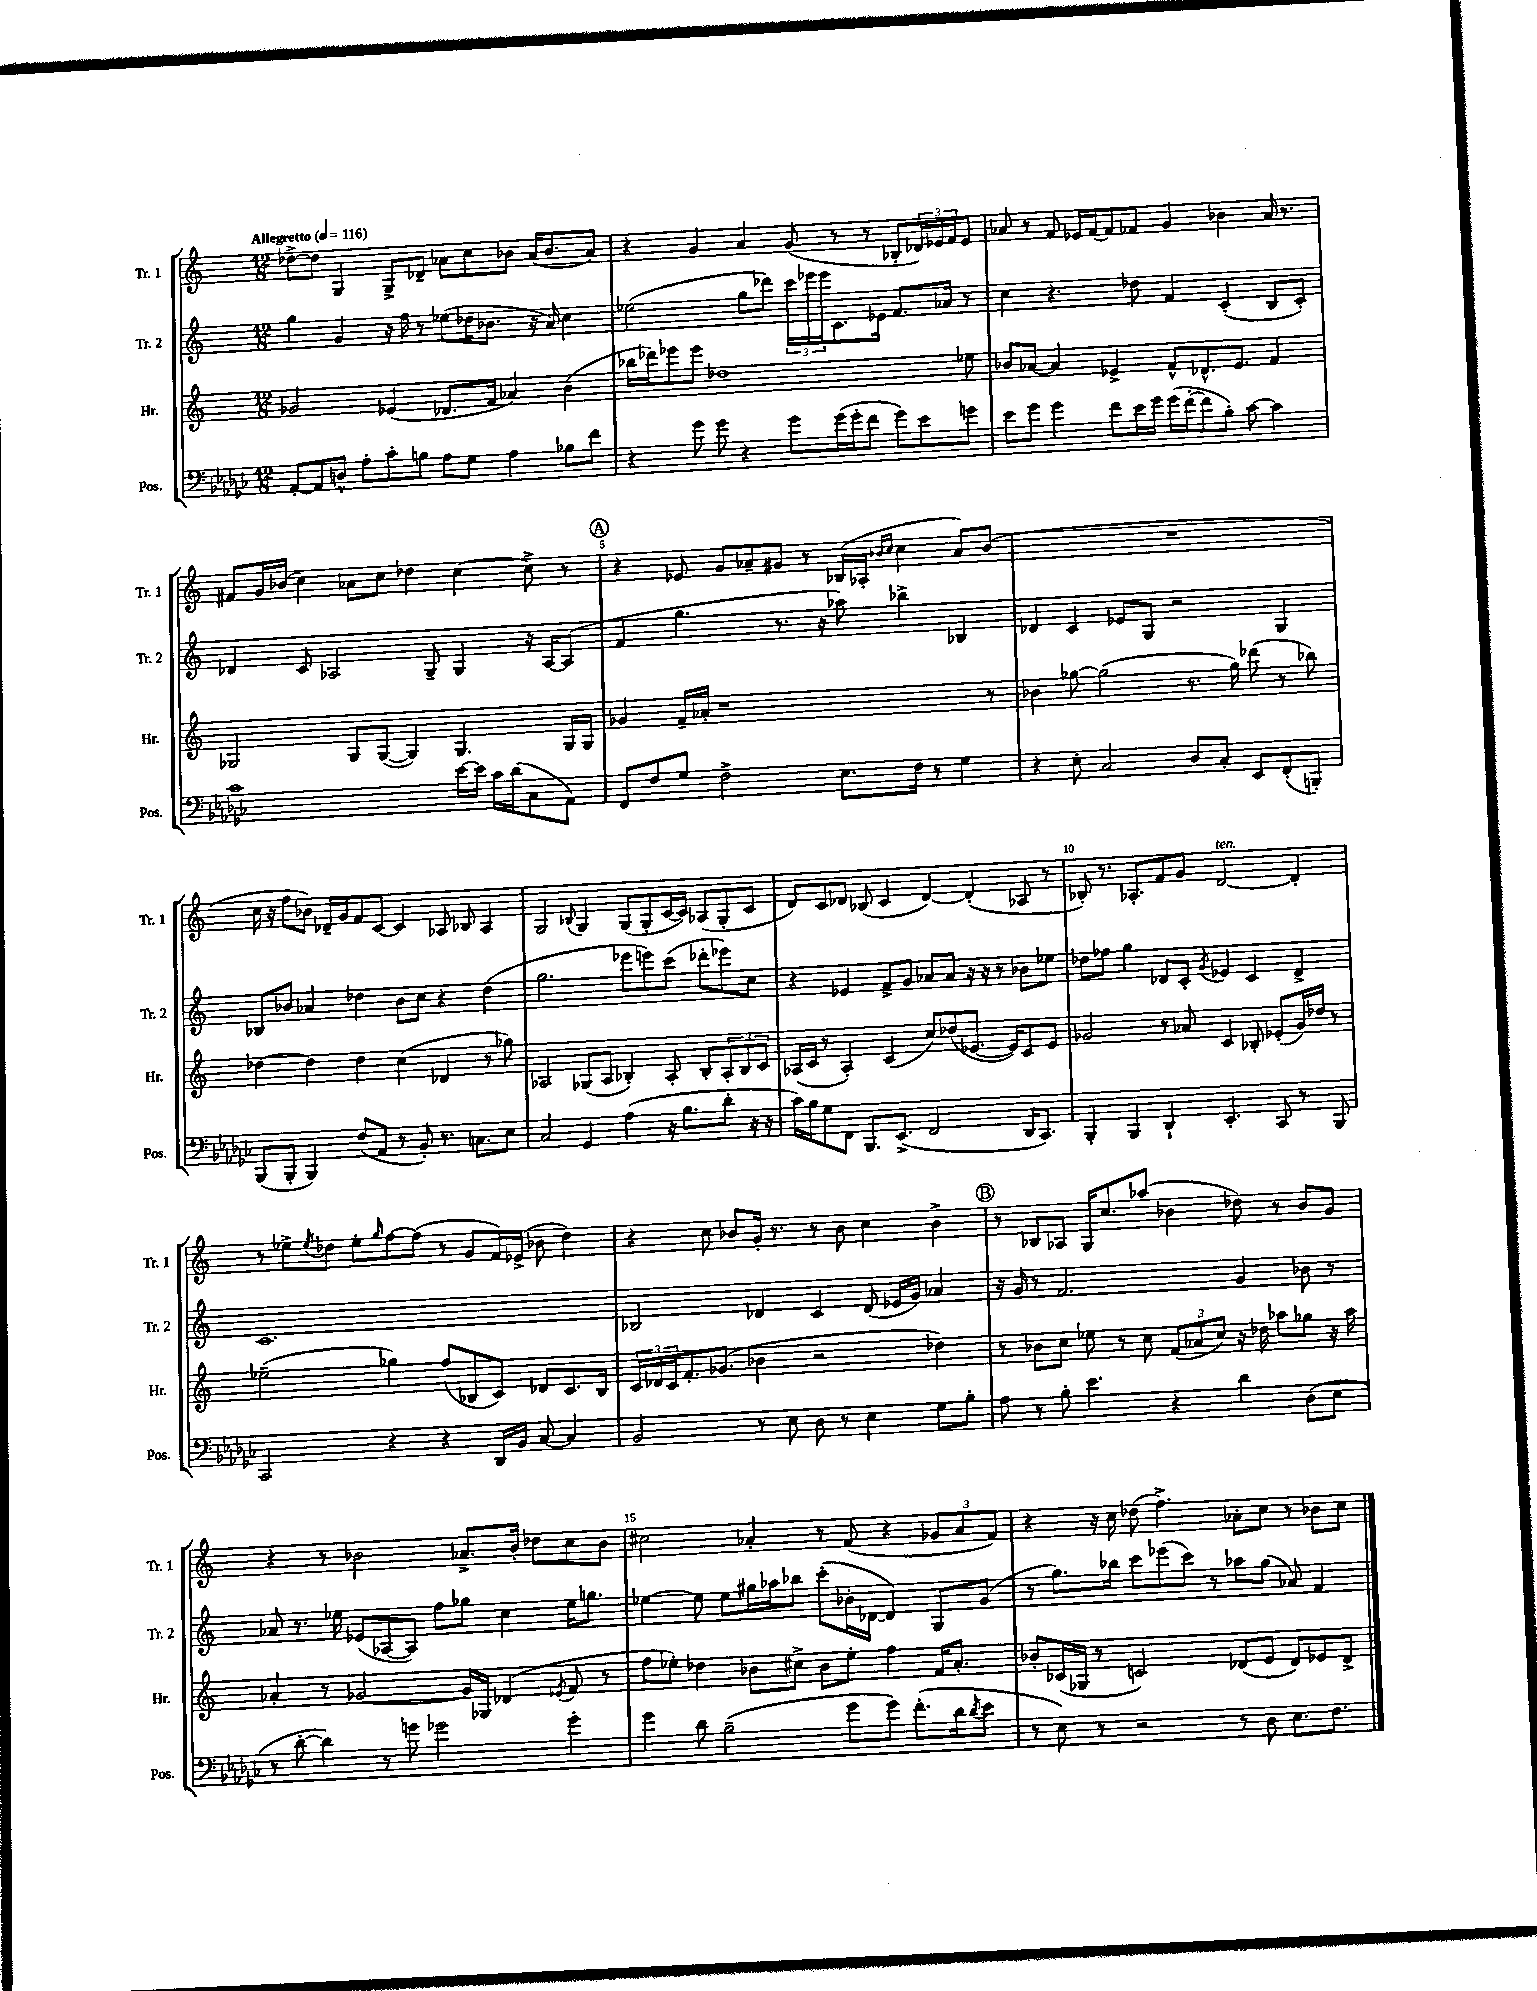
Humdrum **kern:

**kern	**kern	**kern	**kern
*part4	*part3	*part2	*part1
*staff4	*staff3	*staff2	*staff1
*I"Pos.	*I"Hr.	*I"Tr. 2	*I"Tr. 1
*I'Pos.	*I'Hr.	*I'Tr. 2	*I'Tr. 1
*clefF4	*clefG2	*clefG2	*clefG2
*k[b-e-a-d-g-c-]	*k[]	*k[]	*k[]
*M12/8	*M12/8	*M12/8	*M12/8
*MM116	*MM116	*MM116	*MM116
=1	=1	=1	=1
!	!	!	!LO:TX:a:B:t=Allegretto
[8AA-'/L	2g-X/	4gg\	[8dd-X^\L
8AA-/]	.	.	8dd-\J]
8Dn^^/J	.	4g/	4G/
8A-'\L	.	.	.
8c-'\	(4e-X/	16r	8G^/L
.	.	16ff\	.
8Bn\J	.	8r	8d-X~/J
8A-\L	8.d-X/L	(8ee-X\L	8a-X\L
8G-\J	.	16dd-X\K	8cc\
.	16f/Jk	8.b-X\J	.
4A-\	4a-X/)	.	8b-X\J
.	.	16r	(16a-/KL
.	.	16a/)	8.b-/
8B-X\L	(4b\	4cc\	.
8f\J	.	.	8a-/J)
=2	=2	=2	=2
4r	16bb-X\LL	(2ee-X\	4r
.	16ddd-X\J)	.	.
.	8eee-X\	.	.
8g-\	8eee-\J	.	4g/
8g-\	1dd-X	.	.
4r	.	8gg\L	4a/
.	.	8ddd-X\J)	.
8g-\L	.	24ccc\LL	(8g/
.	.	24eee-X\	.
.	.	24eee-\J	.
(16g-\L	.	8.c\	8r
16g-'\J	.	.	.
8f\J	.	.	8r
.	.	16e-X\Jk	.
8g-\L)	.	8.f/L	8B-X'/L
8e-\	.	.	24d-X/L)
.	.	.	24e-X/
.	.	16a-X/Jk	.
.	.	.	24f/J
8gn\J	8ee-X\	8r	8e-/J
=3	=3	=3	=3
8e-\L	8b-X/L	4cc\	8a-X/
8g-\J	[8a-X/J	.	8r
4g-\	4a-/]	4.r	8f/
.	.	.	16e-X/LL
.	.	.	[16f/J
8f\L	4e-X^/	.	8f/]
16e-\L	.	8dd-X\	8f-X/J
16g-\JJ	.	.	.
(16g-\LL	8f^^/L	4f/	4g/
[16f'\J	.	.	.
8f\]	8.d-X^^/	.	.
8B-'\J)	.	(4c'/	4b-X\
.	8.e-/J	.	.
[8c-\	.	.	.
4c-\]	4f/	8B/L	16a-/
.	.	.	8.r
.	.	8c'/J)	.
!!LO:LB:g=z
=4	=4	=4	=4
1c-	2G-X/	4d-X/	8f#X/L
.	.	.	16g/L
.	.	.	(16b-X/JJ
.	.	8c/	4cc\)
.	.	2A-X/	.
.	8G-/L	.	8a-X\L
.	([8G-/J	.	8cc\J
.	4G-/])	.	4dd-X\
.	.	8G~/	.
[16e-\LL	4.G-/	4G/	[4cc\
16e-\JJ]	.	.	.
16c-\LL	.	.	.
(16d-\J	.	.	.
8C-\	.	16r	8cc^\]
.	.	[16A-/KL	.
8AA-\J)	16G-/LL	(8A-/J]	8r
.	16G-/JJ	.	.
!!LO:REH:place=s1:t=A
=5	=5	=5	=5
8FF/L	4g-X/	4f/	4r
8F/	.	.	.
8G-/J	16f~/LL	4.gg\	8e-X/
.	16a-X'/JJ	.	.
2F^\	1r	.	8g/L
.	.	.	8a-X~/
.	.	8.r	8g#X/J
.	.	.	8r
.	.	16r	.
8.E-\L	.	8aa-X\)	(16B-X/LL
.	.	.	16A-X'/JJ
.	.	.	16qqb-X/LL
.	.	.	16qqcc/JJ
.	.	4bb-X^\	4cc\
16F\Jk	.	.	.
8r	.	.	.
4G-\	.	4B-X/	8a-/L)
.	8r	.	(8b-/J
=6	=6	=6	=6
4r	4b-X\	4d-X/	1.r
8E-'\	[8gg-X\	4c/	.
2C-/	(2gg-\]	.	.
.	.	8e-X/L	.
.	.	8G/J	.
.	.	2r	.
8D-/L	8.r	.	.
8C-'/J	.	.	.
.	16gg-\)	.	.
8EE-/L	(8ddd-X\	.	.
(8FF'/	8r	4G/	.
8BBBn'/J)	8bb-X\)	.	.
!!LO:LB:g=z
=7	=7	=7	=7
(8BBB-/L	[4dd-X\	8B-X/L	16cc\
.	.	.	16r
8BBB-'/J	.	8b-X/J	8ff\L
4BBB-/)	4dd-\]	4a-X/	8b-X\J)
.	.	.	16d-X~/LL
.	.	.	16g/J
(8F/L	4dd-\	4dd-X\	8f/
8AA-/J	.	.	[8c/J
8r	(4cc\	8b-\L	4c/]
8BB-'/)	.	8cc\J	.
8.r	4d-X/	4r	8A-X/
.	.	.	8B-X/
8.Cn\L	.	.	.
.	8r	(4dd-\	4A-/
8E-\J	8gg-X\)	.	.
=8	=8	=8	=8
2C-/	2A-X/	2.gg\	2G/
.	.	.	8qqB-X/
4GG-/	(8G-X/L	.	4G/
.	8A-/J	.	.
(4A-\	4B-X'/)	8eee-X\L	(8G/L
.	.	8eeen\)	8G'/
16r	8A-'/	(8ccc\J	[16c/L
8.B-\L	.	.	16c/JJ])
.	8B-'/L	8ddd-X'\L	(8A-X/L
8d-'\J	12A-'/	8eee-X\)	8G'/
.	12B-/	.	.
16r	.	8cc\J	8c/J
.	12c/J	.	.
16r	.	.	.
=9	=9	=9	=9
16c-\LL)	(16A-X/LL	4r	8d/L)
16B-\J	16c/JJ	.	.
8G-\	8r	.	8c/
8FF\J	4A-'/)	4e-X/	8d-X/J
8.BBB-/L	.	.	(8B-X/
.	(4c/	8f^/L	4c/
(8.EE-^/J	.	.	.
.	.	8g/J	.
2FF/	8cc/L)	8a-X/L	[4d-/)
.	(8dd-X/	8a-/J	.
.	[8.e-X/J	16r	(4d-'/]
.	.	16r	.
.	.	8r	.
.	16e-/KL])	.	.
16DD-/KL	8c/	8b-X\L	8A-X/
8.CC-/J)	.	.	.
.	8e-/J	8ee-X\J	8r
=10	=10	=10	=10
4BBB-'/	2g-X/	8dd-X\L	8B-X'/)
.	.	8ff-X\J	8.r
4BBB-/	.	4gg\	.
.	.	.	8.A-X'/L
4DD-`/	8r	8d-X/L	8f/
.	8a-X/	8c'/J	8g/J
.	.	8qg/	.
!	!	!	!LO:TX:a:i:t=ten.
4.EE-'/	4c/	4e-X/	[2d/
.	8B-X'/	4c/	.
8CC-/	(8e-X'/L	.	.
8r	16g-/L)	4d-^/	4d'/]
.	16dd-X/JJ	.	.
8BBB-/	8r	.	.
!!LO:LB:g=z
=11	=11	=11	=11
2CC-/	(2ee-X~\	1.c	8r
.	.	.	8ee-X^\L
.	.	.	8qee-/
.	.	.	8dd-X\J
.	.	.	8ee-'\L
.	.	.	16qqgg/
4r	4gg-X\)	.	[8ff\
.	.	.	(8ff\J]
4r	(8ff/L	.	8r
.	8B-X/	.	8g/L
16DD-/LL	8c/J)	.	16f/L)
16BB-/JJ	.	.	(16e-X^/JJ
[8C-/	8d-X/L	.	8b-X\
4C-/]	8.c/	.	4dd-\)
.	16B-/Jk	.	.
=12	=12	=12	=12
2BB-/	24c/LL	2B-X/	4r
.	24d-X/	.	.
.	24c/J	.	.
.	8.f'/	.	.
.	.	.	8cc\
.	(8.g-X/J	.	.
.	.	.	8b-X/L
8r	4b-X\	4d-X/	16g'/Jk
.	.	.	8.r
8E-\	.	.	.
8D-\	2r	4c/	8r
8r	.	.	8b-\
4E-\	.	(8d-/	4cc\
.	.	16e-X/LL	.
.	.	16g/JJ)	.
8G-\L	4dd-X\)	4a-X/	4b-^\
8B-'\J	.	.	.
!!LO:REH:place=s1:t=B
=13	=13	=13	=13
8A-\	8r	16r	8r
.	.	16g/	.
8r	8b-X\L	8r	8B-X/L
8B-'\	8cc\J	2.f/	8A-X/J
4.e-\	8ee-X\	.	16G/KL
.	.	.	8.cc/
.	8r	.	.
.	8cc\	.	(8aa-X/J
4r	(12f/L	.	4b-X\
.	12a-X/	.	.
.	12cc/J)	.	.
4d-\	16r	4g/	8dd-X\)
.	16dd-X\	.	.
.	8aa-X\L	.	8r
(8D-\L	8gg-X\J	8b-X\	8b-/L
8E-\J	16r	8r	8g/J
.	16aa-\	.	.
!!LO:LB:g=z
=14	=14	=14	=14
8r	4a-X'/	8a-X/	4r
[8d-'\	.	8.r	.
4d-\])	8r	.	8r
.	.	16ee-X\	.
.	[2g-X/	(8e-X/L	2b-X\
8r	.	[8A-X/	.
8gn\	.	8A-/J])	.
2g-X\	.	8ff\L	.
.	16g-/LL]	8gg-X\J	8.a-X^/L
.	16G-X/JJ	.	.
.	(4d-X/	4cc\	.
.	.	.	16b-'/Jk
.	.	.	8dd-X\L
.	8qe-X/	.	.
4g-'\	8f/	16ee-\KL	8cc\
.	.	8.ggn\J	.
.	8r	.	8b-\J
=15	=15	=15	=15
4g-\	8ff\L	[4ee-X\	2cc#X\
.	8ee-X'\J)	.	.
8d-\	4dd-X\	8ee-\]	.
(2B-~\	.	8ee-\L	.
.	8b-X\L	16gg#X\L	4a-X'/
.	.	16aa-X\J	.
.	8cc#X^\J	8bb-X\J	.
.	8b-\L	(8ccc'\L	8r
8g-\L	8ee-'\J	16b-X'\L	(8f/
.	.	[16d-X\JJ	.
8g-\J)	4ff\	4d-/])	4r
(8.f'\L	.	.	.
.	16f/KL	8G/L	12g-X/L
16d-\k	8.a'/J	.	.
.	.	.	12a-/
8qd-/	.	.	.
8e-\J	.	(8g/J	.
.	.	.	12f/J)
=16	=16	=16	=16
8r	8b-X'/L	8r	4r
8E-\)	(16c-X/L	8.gg\L)	.
.	16G-X/JJ	.	.
8r	8r	.	16r
.	.	16bb-X\Jk	16cc\
2r	2cn/)	8ccc\L	(8dd-X\
.	.	(8eee-X\	4.ff^\)
.	.	8ccc\J)	.
.	.	8r	.
8r	(8d-X/L	8aa-X\L	8a-X'\L
8D-\	8e/J	(8gg\J	8cc\J
8.E-\L	8d-/L)	8a-X/)	8r
.	8e-X/	4f/	8b-X\L
8.F\J	.	.	.
.	8d-^/J	.	8cc\J
==	==	==	==
*-	*-	*-	*-
